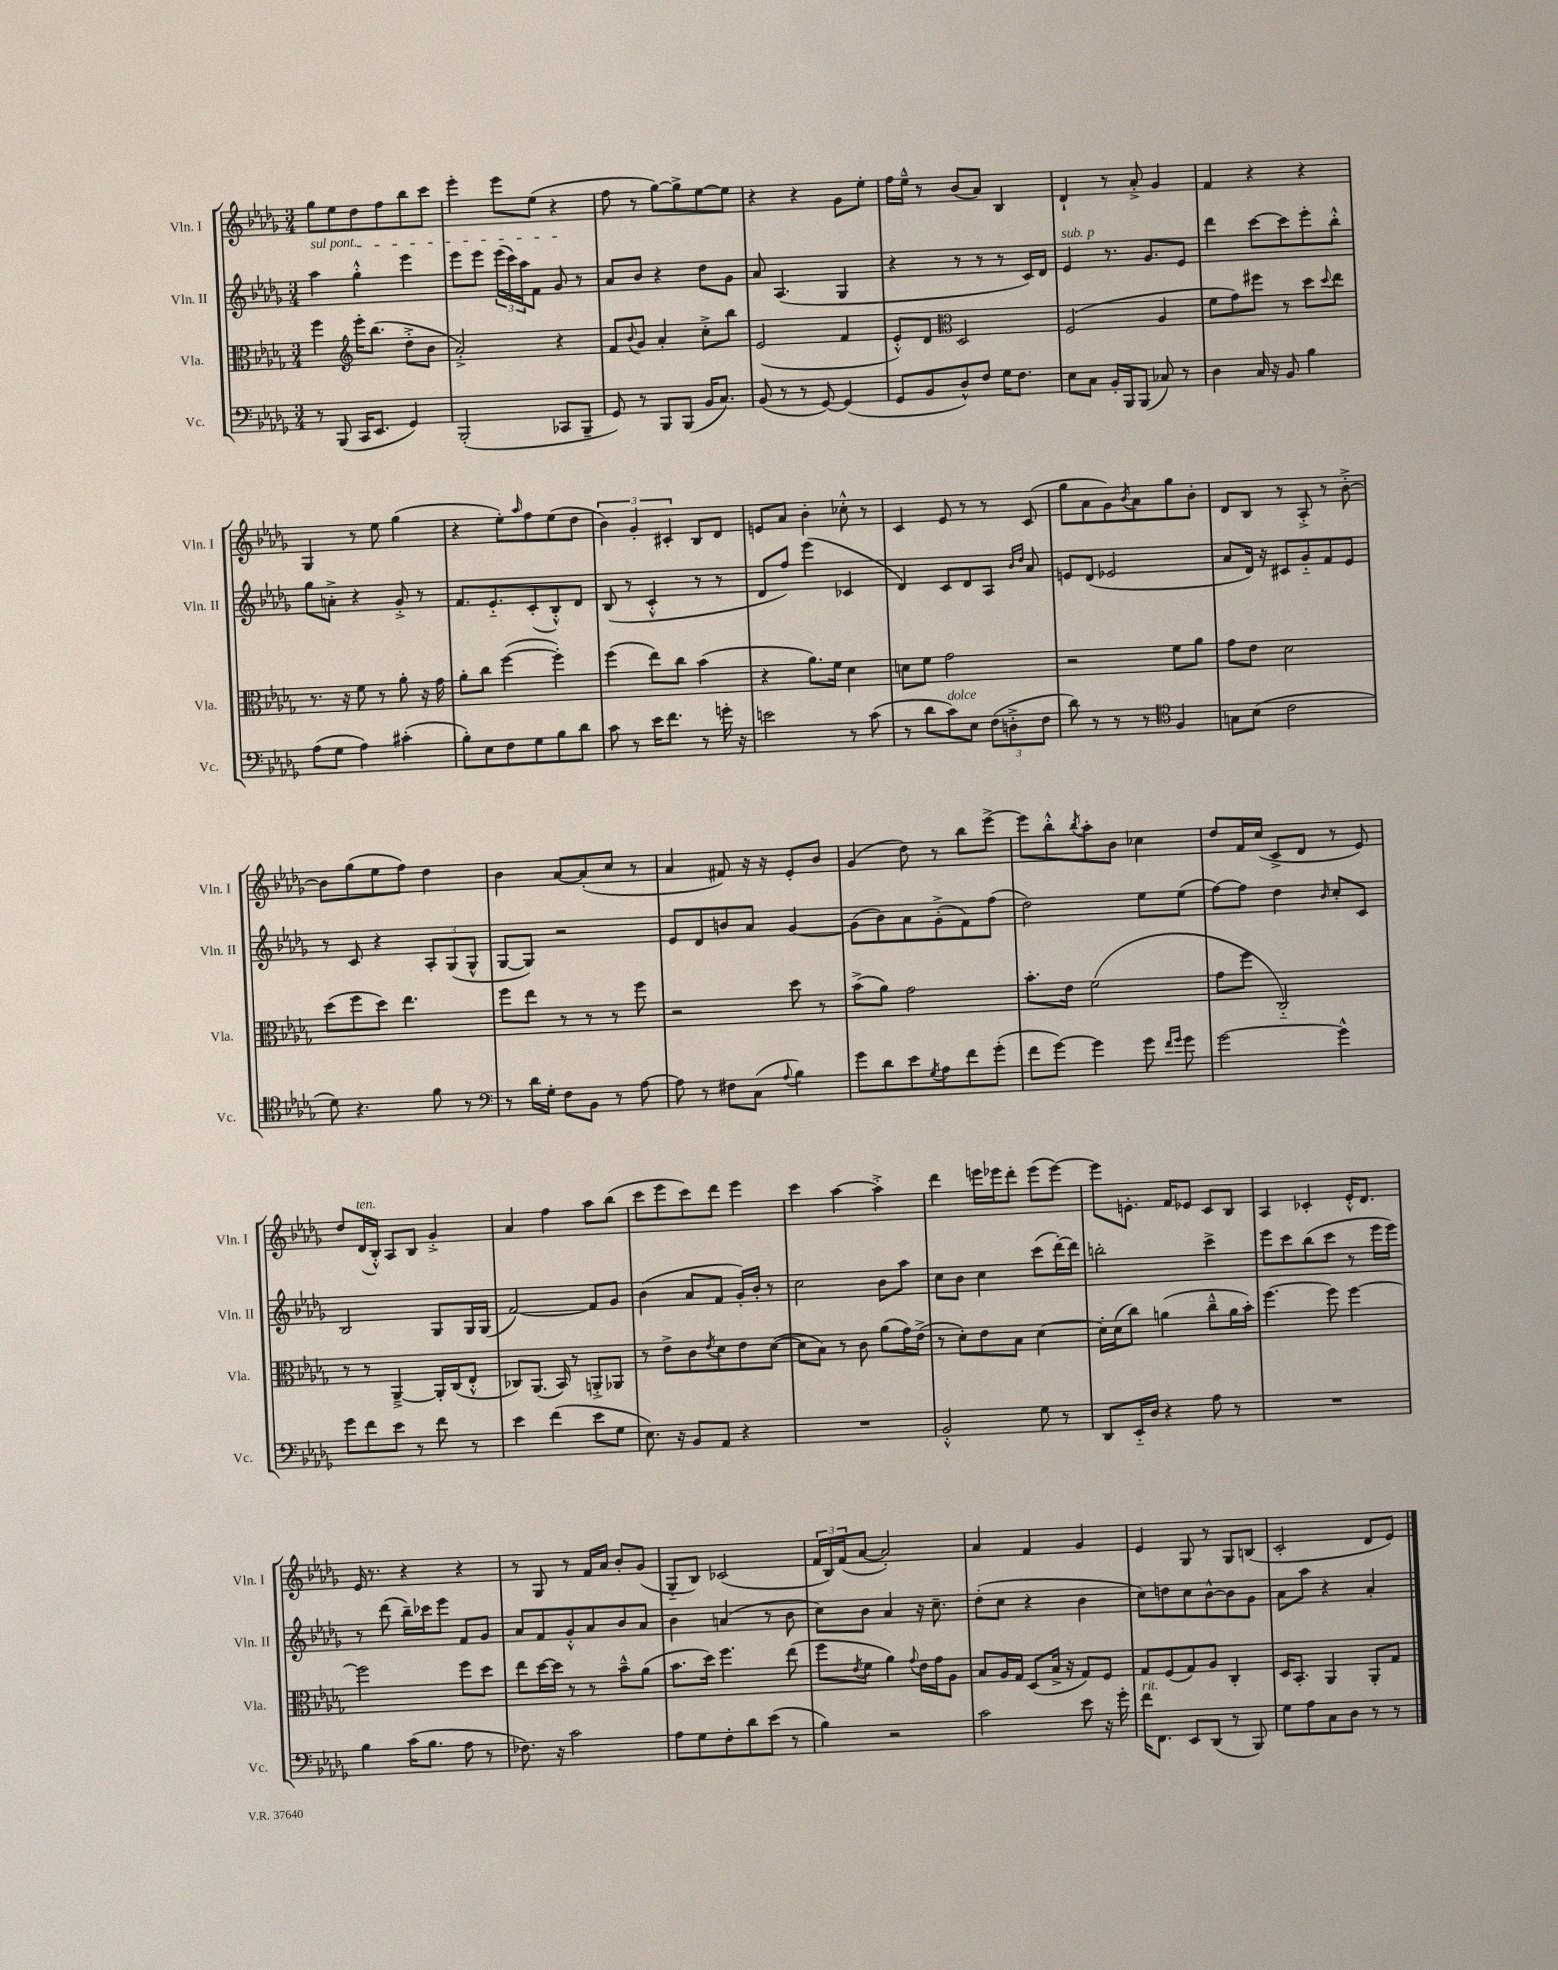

**kern	**kern	**kern	**kern
*staff4	*staff3	*staff2	*staff1
*clefF4	*clefC3	*clefG2	*clefG2
*k[b-e-a-d-g-]	*k[b-e-a-d-g-]	*k[b-e-a-d-g-]	*k[b-e-a-d-g-]
*M3/4	*M3/4	*M3/4	*M3/4
8r	4ff\	4aa-\	8gg-\L
(8BBB-/	.	.	8ee-\
*	*clefG2	*	*
16CC/LK	16eee-'\LK	4gg-'^^\	8dd-\
8.EE-/J	(8.bb-\J	.	.
.	.	.	8ff\
4GG-/)	8dd-'^\L	4eee-\	8bb-\
.	8b-\J	.	8ccc\J
=	=	=	=
(2BBB-'/	2a-'^/)	8eee-\L	4eee-'\
.	.	8eee-\J	.
.	.	(24eee-\LL	8eee-\L
.	.	24ccc\)	.
.	.	24aa-\J	.
.	.	8f\J	(8ee-\J
8CC-/L	4r	8g-/	4r
8BBB-~/J	.	8r	.
=	=	=	=
8GG-/)	8f/L	8a-/L	8ff\
.	8qqb-/	.	.
8r	8g-/J	8b-/J	8r
8BBB-/L	4a-'/	4r	[8gg-\L)
(8BBB-/J	.	.	8gg-^\]
16BB-/LK	8cc'^\L	8dd-\L	[8ee-\
8.C/J)	.	.	.
.	8bb-\J	8g-\J	8ee-\]J
=	=	=	=
(8BB-/	(2e-/	8a-/	4r
8r	.	(4.A-/	.
8r	.	.	4r
[8GG-/)	.	.	.
(4GG-/]	4f/	4G-/	8g-\L
.	.	.	8ee-'\J
=	=	=	=
8GG-/L	8e-'^^/L)	4r	16ff\LL
.	.	.	16ee-~^^\JJ
8BB-/	8d-/J	.	8r
*	*clefC3	*	*
8D-^^/)	2D-/	8r	(8b-/L
8F/J	.	8r	8a-/J)
16G-\LK	.	8r	4B-/
8.F\J	.	.	.
.	.	16c/LL)	.
.	.	16d-/JJ	.
=	=	=	=
8E-\L	(2F/	4e-/	4d-`/
8C\J	.	.	.
16BB-'/LL	.	8.r	8r
16BBB-/J	.	.	.
(8BBB-/J	.	.	8a-'^/
.	.	8.g-/L	.
8C-/)	4A-/	.	4g-/
8r	.	8e-/J	.
=	=	=	=
4D-\	8f\L	4ddd-\	4f/
.	8g-\)	.	.
16C/	8ff#\J	[8ccc\L	4r
16r	.	.	.
8BB-/	8r	8ccc\]	.
4B-\	8dd-\L	8eee-'\	4r
.	8qqdd-/	.	.
.	8ee-\J	8bb-'^^\J	.
=	=	=	=
(8A-\L	8.r	8gg-\L	4G-/
8G-\J	.	8a'^\J	.
.	16r	.	.
4A-\)	8f\	4r	8r
.	8r	.	8ee-\
(4c#'\	8a-'\	8g-'^/	(4gg-\
.	16r	8r	.
.	16g-\	.	.
=	=	=	=
8B-'\L)	8a-'\L	8.f/L	4r
8E-\	8cc\J	.	.
.	.	8.e-'~/	.
8F\	([4ff\	.	8ee-'\L)
.	.	.	16qqaa-/
8G-\	.	(8c'/	8ff\
8B-\	4ff'\])	8B-'^^/)	(8ee-\
8d-\J	.	8d-/J	8dd-\J
=	=	=	=
8c\	(4ff\	(8B-/	6b-\)
8r	.	8r	.
.	.	.	6g-'/
16e-\LK	8ee-\L)	4c'^^/	.
8.f\J	.	.	.
.	.	.	6c#'/
.	8cc\J	.	.
8r	(4b-\	8r	8B-/L
16g'\	.	8r	8d-/J
16r	.	.	.
=	=	=	=
2e\	4r	8d-/L	8e/L
.	.	8ff/J)	8a-/J
.	8.a-\L)	(4eee-\	4b-'\
.	16f\Jk	.	.
8r	4d-\	4c-/	8cc-'^^\
(8c\	.	.	8r
=	=	=	=
8r	8d\L	4d-/)	4c/
8d-\L	8f\J	.	.
8c\)	2g-\	8c/L	8e-/
8E-\J	.	8d-/	8r
(12F\L	.	8A-/J	8r
12D'^\	.	.	.
.	.	16qqb-/LL	.
.	.	16qqdd-/JJ	.
.	.	8a-/	(8c/
12F\J	.	.	.
=	=	=	=
8d-\)	2r	8e/L	8gg-\L
8r	.	(8d-/J	8a-\
8r	.	2e-/	8g-\)
.	.	.	8qb-/
8r	.	.	8a-\
*clefC4	*	*	*
4F/	8f\L	.	8gg-\
.	8a-\J	.	8b-'\J
=	=	=	=
8G\L	8g-\L	8a-/L	8d-/L
(8B-\J	8e-\J	16d-/Jk)	8B-/J
.	.	16r	.
2c\	2d-\	8c#/L	8r
.	.	8g-'~/	8A-'^/
.	.	8f/	8r
.	.	8e-/J	[8b-'^\
=	=	=	=
8d-\)	(8dd-\L	8r	8b-\]L
4.r	8ff\	8c/	(8gg-\
.	8dd-\J)	4r	8ee-\
.	4.ee-\	.	8ff\J)
8f\	.	12A-'/L	4dd-\
.	.	(12G-/	.
8r	.	.	.
.	.	12G-^^/J	.
=	=	=	=
*clefF4	*	*	*
8r	8ff\L	[8G-/L	4b-\
16d-\LL	8ee-\J	8G-/]J)	.
16G-'\JJ	.	.	.
8F\L	8r	2r	[8a-/L
8BB-\J	8r	.	(8a-'/]
8r	8r	.	8cc/J
[8A-\	8ff\	.	8r
=	=	=	=
8A-\]	2r	8e-/L	4a-/
8r	.	8d-/	.
8F#\L	.	8b/	8f#/)
(8C\J	.	8a-/J	16r
.	.	.	16r
8qqA-/	.	.	.
4B-\)	8dd-\	[4g-/	8e-'/L
.	8r	.	8b-/J
=	=	=	=
8g-\L	(8b-^\L	(8g-\]L	(4g-/
8d-\	8a-\J)	8b-\)	.
8e-\	2g-\	8a-\	8dd-\)
8qG-/	.	.	.
8A-\	.	(8g-'^\	8r
8f\	.	8f\)	8bb-\L
(8g-'\J	.	(8ff\J	[8eee-^\J
=	=	=	=
8f\L	8.b-'\L	2dd-\)	8eee-\]L
[8g-\J)	.	.	8bb-'^^\
.	16e-\Jk	.	.
.	.	.	8qbb-/
4g-\]	(2f\	.	8aa-'\
.	.	.	8b-\J
8g-\	.	8ee-\L	4cc-\
16qqf/LL	.	.	.
16qqg-/JJ	.	.	.
8g-\	.	(8ee-\J	.
=	=	=	=
[2g-\	8g-\L	[8ff\L)	8dd-/L
.	8ff\J	8ff\]J	16f/L
.	.	.	(16cc/JJ
.	2C'~/)	4dd-\	8c^/L
.	.	.	8d-/J
.	.	16qqb-/	.
4g-^^\]	.	8cc'/L	8r
.	.	8c/J	8e-/)
=	=	=	=
8g-\L	8r	2B-/	8dd-/L
8f\	8r	.	(16d-/L
.	.	.	16B-'^^/JJ)
8e-\J	[4AA-~^/	.	8A-/L
8r	.	.	8B-/J
8f\	16AA-'/]LL	8G-/L	4g-'^/
.	(16C/J	.	.
8r	8E-'^^/J	16G-/L	.
.	.	(16G-/JJ	.
=	=	=	=
4e-\	8C-/L)	[2f/)	4a-/
.	(8.AA-/J	.	.
(4f\	.	.	4ff\
.	16BB-/)	.	.
.	8r	.	.
8e-\L	8AA'^/L	8f/]L	8aa-\L
8G-\J	8AA-/J	8g-/J	(8bb-\J
=	=	=	=
8.E-\)	8r	(4b-\	8ccc\L
.	8e-^\L	.	8eee-\
16r	.	.	.
8BB-/L	8c\	8a-/L	8ccc\)
.	8qe-/	.	.
8AA-/J	8d-\	8f/J	8ddd-\J
4r	8e-\	16g-'/LL)	4eee-\
.	.	16b-'/JJ	.
.	([8d-\J	8r	.
=	=	=	=
2.r	8d-\]L	2cc\	4ccc\
.	8B-\J)	.	.
.	8r	.	[4aa-\
.	8c\	.	.
.	(8a-\L	8b-\L	4aa-'^\]
.	16g-\L)	8aa-\J	.
.	(16e-^\JJ	.	.
=	=	=	=
2BB-'^^/	8r	8cc\L	4ddd-\
.	8d-'\L)	8b-\J	.
.	8e-\	4cc\	16eee\LL
.	.	.	16eee-\J
.	8B-\J	.	8ddd-'\J
8G-\	[4d-\	(8ccc\L	(8eee-\L
8r	.	[16ddd-'\L)	[8eee-\J)
.	.	16ddd-\]JJ	.
=	=	=	=
8DD-/L	16d-'\]LL	2bb'\	8eee-\]L
.	(16d-\J	.	.
16EE-'~/L	8cc\J)	.	8.e'\J
16D-/JJ	.	.	.
4r	(4a\	.	.
.	.	.	16f/LK
.	.	.	8e-/J
8A-\	8cc~^^\L	4ccc^\	8c/L
8r	16a\L	.	8B-/J
.	16b-'\JJ)	.	.
=	=	=	=
2.r	[4.ff\	8eee-\L	4A-/
.	.	8ccc\	.
.	.	(8bb-\	4c-'/
.	8ff\]	8ccc\J	.
.	[4ff\	8r	16e-'^^/LK
.	.	.	8.d-/J
.	.	16eee-\LL	.
.	.	16eee-\JJ)	.
=	=	=	=
4B-\	2ff\]	8r	16e-/
.	.	.	8.r
.	.	(8ddd-\	.
(16c\LK	.	16bb-~\LL)	4r
8.B-\J	.	16ccc-\J	.
.	.	8eee-\J	.
8A-\	8ff\L	8f/L	4r
8r	8dd-\J	8g-/J	.
=	=	=	=
8.F-\)	8ee-\L	8a-/L	8r
.	[16dd-\L	8f/	8G-/
16r	16dd-\]JJ	.	.
2c\	8r	8g-'^^/	8r
.	8r	8a-/	16f/LL
.	.	.	16a-/JJ
.	8b-~^^\L	8b-/	8b-'/L
.	(8a-\J	8a-/J	(8g-/J
=	=	=	=
8A-\L	8.b-\L	4b-\	8G-'~/L
8G-\	.	.	8B-/J)
.	16dd-\Jk)	.	.
8F'\	4.ff\	(4a/	(2c-/
8d-\	.	.	.
(8e-\J	.	8r	.
8r	(8ee-\	8b-\	.
=	=	=	=
4B-\)	8ff\L	8cc\L)	24f/LL
.	.	.	24B-/)
.	.	.	(24f/J
.	8qe-/	.	.
.	8f\J	8b-\J	[8a-/J
2r	4a-\)	4a-/	2a-'/])
.	8qqg-/	.	.
.	16e-\LL	16r	.
.	16g-\J	8.cc~\	.
.	8A-\J	.	.
=	=	=	=
2c\	8B-/L	(8dd-'\L	4a-/
.	16A-/L	8cc\J	.
.	16G-/JJ	.	.
.	(8D-/L	4r	4f/
.	16B-^/Jk	.	.
.	16r	.	.
8e-\	8G-/L)	4b-\	4g-/
16r	8F/J	.	.
16g-'\	.	.	.
=	=	=	=
16f\LK	8G-/L	8cc\L)	4e-/
8.FF\J	.	.	.
.	(8F/	8dd\	.
8EE-/L	8G-/)	8cc\	8G-/
(8DD-/J	8A-/J	[8b-^^\	8r
8r	4C'/	8b-\]	8G-/L
8BBB-/)	.	8g-\J	(8B/J
=	=	=	=
8G-\L	16D-/LK	8a-\L	2c'/
.	8.BB-'/J	.	.
8A-\	.	8aa-\J	.
8C\	4AA-/	4r	.
8D-\J	.	.	.
8r	8AA-'/L	4a-'/	8d-/L
8r	8G-/J	.	8e-/J)
==	==	==	==
*-	*-	*-	*-
